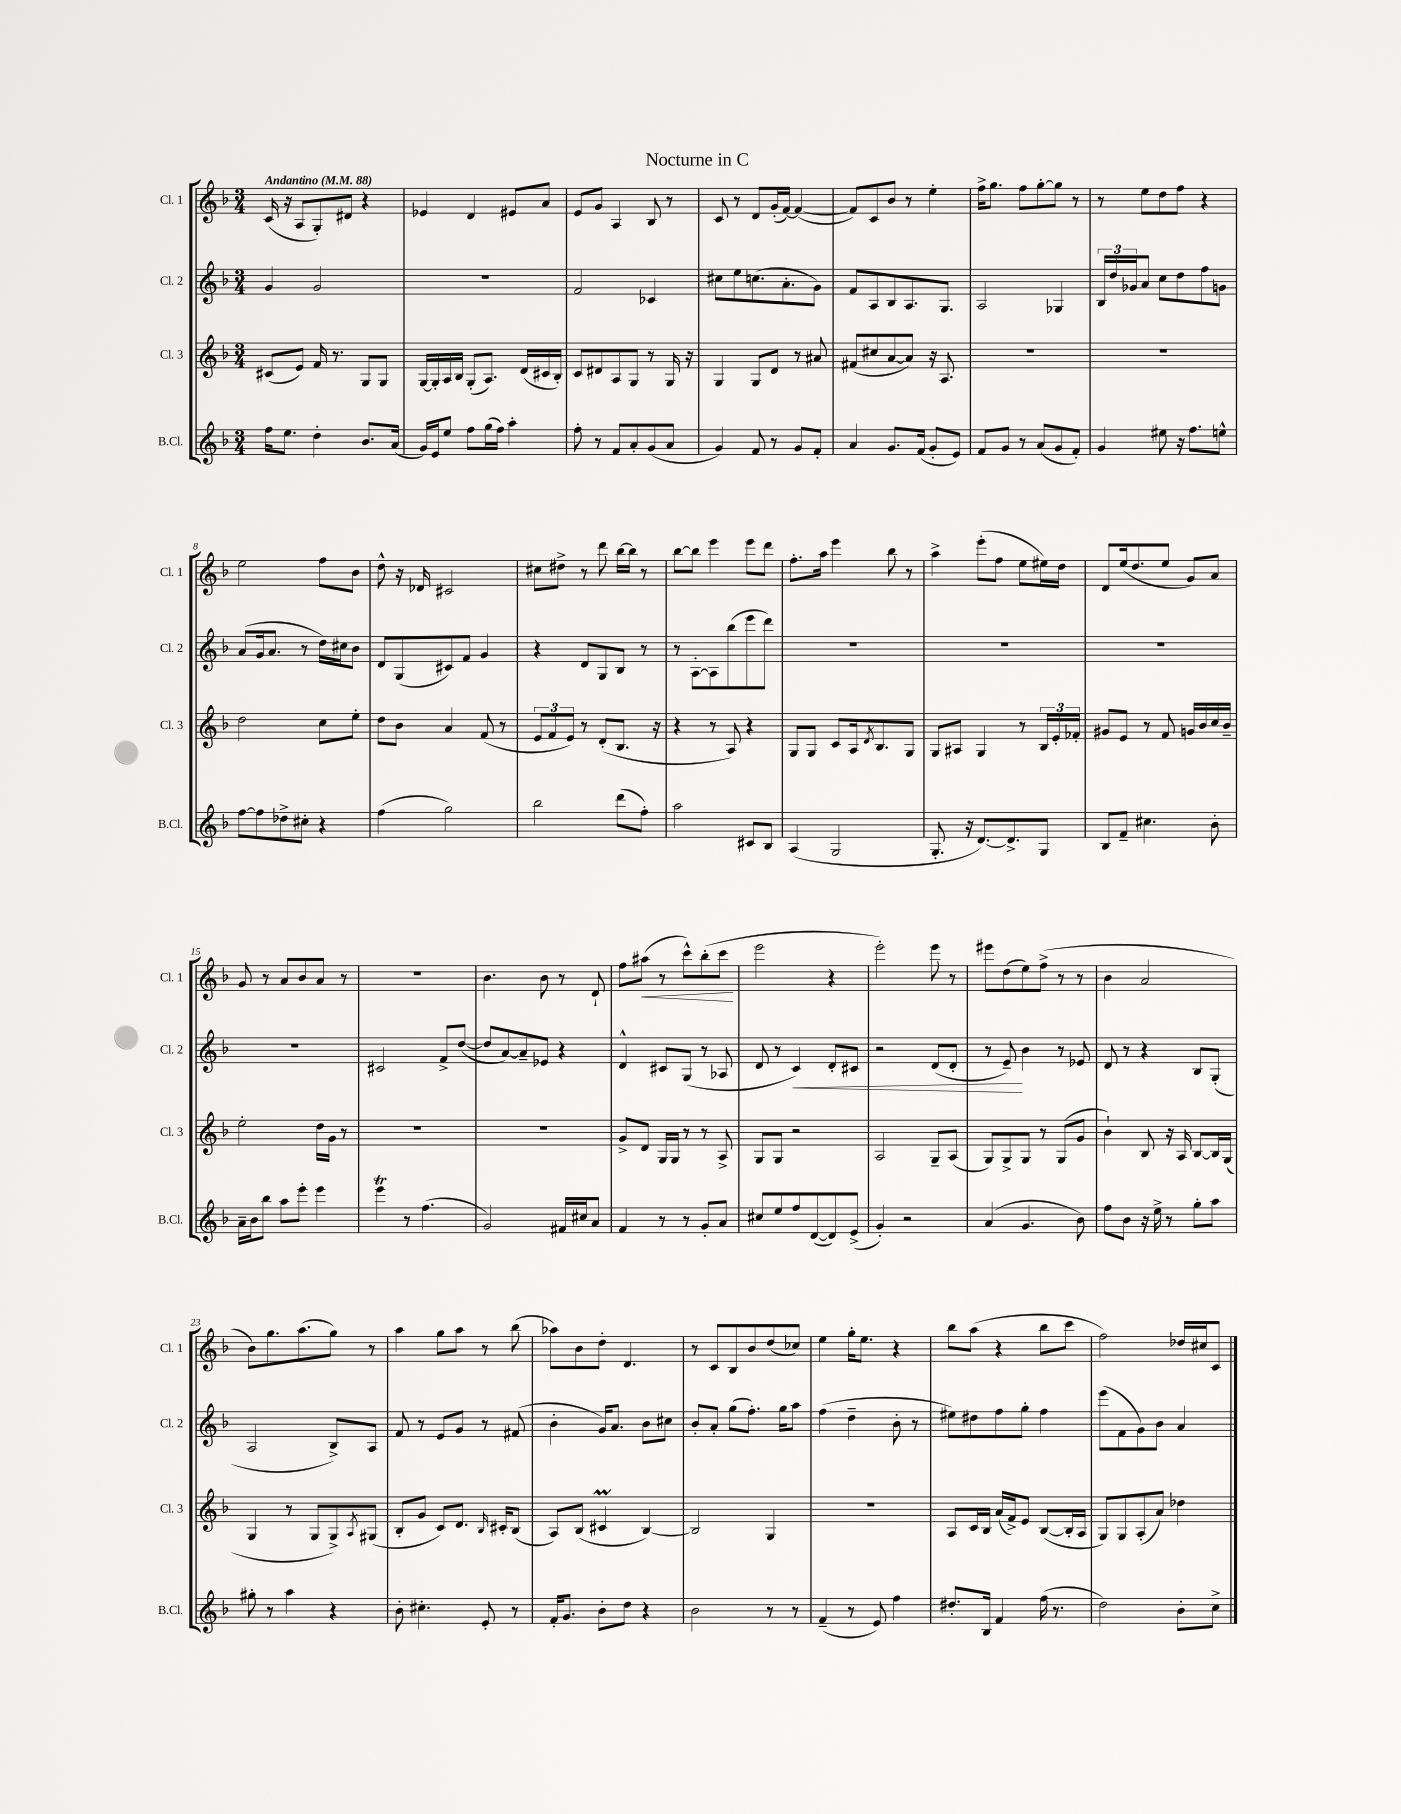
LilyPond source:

\header { title = "Nocturne in C" }
<<
\new StaffGroup <<
\new Staff = "s0" \with { instrumentName = "Cl. 1" shortInstrumentName = "Cl. 1" } {
    \clef treble \key f \major \numericTimeSignature \time 3/4 \tempo "Andantino" 4 = 88
    c'16( r16 a8 g8-.) dis'8 r4 |
    ees'4 d'4 eis'8 a'8 |
    e'8 g'8 a4 bes8 r8 |
    c'8 r8 d'8 g'16-.( f'16~) f'4~( |
    f'8) c'8 bes'8 r8 e''4-. |
    f''16-> g''8. f''8 g''8~-. g''8 r8 |
    r8 e''8 d''8 f''8 r4 |
    e''2 f''8 bes'8 |
    d''8-^ r16 des'16 cis'2 |
    cis''8 dis''8-> r8 d'''8 bes''16~ bes''16 r8 |
    bes''8~ bes''8 e'''4 e'''8 d'''8 |
    f''8.-. a''16 e'''4 bes''8 r8 |
    a''4-> e'''8-.( f''8 e''8 eis''16) d''16 |
    d'8 e''16( d''8. e''8 g'8) a'8 |
    g'8 r8 a'8 bes'8 a'8 r8 |
    R2. |
    bes'4. bes'8 r8 d'8-! |
    f''8 ais''8\<( r8 c'''8-^) bes''8-.( c'''8\! |
    e'''2 r4 |
    e'''2-.) e'''8 r8 |
    eis'''8 d''8( e''8) f''8->( r8 r8 |
    bes'4 a'2 |
    bes'8) g''8. a''8.( g''8) r8 |
    a''4 g''8 a''8 r8 bes''8( |
    aes''8) bes'8 d''8-. d'4. |
    r8 c'8 bes8 bes'8 d''8( ces''8) |
    e''4 g''16-. e''8. r4 |
    bes''8 a''8( r4 bes''8 c'''8 |
    f''2) des''16 cis''16 c'8 \bar "|." |
}
\new Staff = "s1" \with { instrumentName = "Cl. 2" shortInstrumentName = "Cl. 2" } {
    \clef treble \key f \major \numericTimeSignature \time 3/4
    g'4 g'2 |
    R2. |
    f'2 ces'4 |
    cis''8 e''8 c''8.( a'8.-. g'8) |
    f'8 a8 bes8 a8. g8. |
    a2 ges4 |
    \tuplet 3/2 { bes16 d''16 ges'16 } a'8 c''8 d''8 f''8 g'8 |
    a'8( g'16 a'8. r8 d''16) cis''16 bes'8 |
    d'8 g8( cis'8) f'8 g'4 |
    r4 d'8 g8 bes8 r8 |
    r8 a8~-. a8 bes''8( e'''8 d'''8) |
    R2. |
    R2. |
    R2. |
    R2. |
    cis'2 f'8-> d''8~( |
    d''8 a'8~) a'8-- ees'8 r4 |
    d'4-^ cis'8 g8( r8 aes8 |
    d'8 r8 c'4\<) d'8-. cis'8 |
    r2 d'8( d'8-. |
    r8 e'8--\!) bes'4 r8 ees'8 |
    d'8 r8 r4 bes8 g8-.( |
    a2 bes8->) a8 |
    f'8 r8 e'8 g'8 r8 fis'8( |
    bes'4-. g'16) a'8. bes'8 cis''8 |
    bes'8-. a'8-. g''8( f''8.-.) g''16 a''8 |
    f''4( d''4-- bes'8-. r8 |
    eis''8) dis''8 f''8 g''8-. f''4 |
    e'''8( f'8 g'8) bes'8 a'4 \bar "|." |
}
\new Staff = "s2" \with { instrumentName = "Cl. 3" shortInstrumentName = "Cl. 3" } {
    \clef treble \key f \major \numericTimeSignature \time 3/4
    cis'8( e'8) f'16 r8. g8 g8 |
    g16~ g16-. a16 bes16 g8-.( a8.) d'16( cis'16 bes16-.) |
    c'8 dis'8 a8 g8 r8 g16 r16 |
    g4 g8 d'8 r8 ais'8 |
    fis'8( cis''8 a'8~ a'8) r16 a8. |
    R2. |
    R2. |
    d''2 c''8 e''8-. |
    d''8 bes'8 a'4 f'8( r8 |
    \tuplet 3/2 { e'8 f'8 e'8) } r8 d'8-.( bes8. r16 |
    r4 r8 a8) r4 |
    g8 g8 c'8 a16 \acciaccatura { d'8 } bes8. g8 |
    g8 ais8 g4 r8 \tuplet 3/2 { bes16 e'16-. fes'16-. } |
    gis'8 e'8 r8 f'8 g'16 bes'16 c''16 bes'16-- |
    e''2-. d''16 g'16 r8 |
    R2. |
    R2. |
    g'8-> d'8 g16 g16 r8 r8 a8-> |
    g8 g8 r2 |
    a2 g8-- a8( |
    g8) g8-> g8 r8 g8( g'8 |
    bes'4-!) bes8 r16 a16 bes8~ bes16 g16( |
    g4 r8 g8 g8->) \acciaccatura { a8 } gis8( |
    bes8-. g'8 c'8) d'8. \grace { bes16 } cis'16-. bes8( |
    a8) bes8( cis'4\prall bes4~) |
    bes2 g4 |
    R2. |
    a8 c'16 bes16 a'16( f'16->) e'8 bes8~( bes16-. a16 |
    g8) g8 a8-.( a'8) des''4 \bar "|." |
}
\new Staff = "s3" \with { instrumentName = "B.Cl." shortInstrumentName = "B.Cl." } {
    \clef treble \key f \major \numericTimeSignature \time 3/4
    f''16 e''8. d''4-. bes'8. a'16( |
    g'16) e'16 e''8 f''8 g''16( f''16) a''4-. |
    f''8-. r8 f'8 a'8-. g'8( a'8 |
    g'4) f'8 r8 g'8 f'8-. |
    a'4 g'8. f'16( g'8-. e'8) |
    f'8 g'8 r8 a'8( g'8 f'8-.) |
    g'4 eis''8 r16 f''8. e''8-^ |
    f''8~ f''8 des''8-> cis''8-. r4 |
    f''4( g''2) |
    bes''2 d'''8( f''8-.) |
    a''2 cis'8 bes8 |
    a4( g2 |
    g8.-. r16 d'8.~) d'8.-> g8 |
    bes8 f'8-- cis''4. bes'8-. |
    a'16-- bes'16 bes''8 a''8 e'''8-. e'''4 |
    e'''4\trill r8 f''4.( |
    g'2) fis'16 cis''16 a'8 |
    f'4 r8 r8 g'8-. a'8 |
    cis''8 e''8 f''8 d'8~( d'8) e'8->( |
    g'4-.) r2 |
    a'4( g'4. bes'8) |
    f''8 bes'8 r16 e''16-> r8 g''8-. a''8 |
    gis''8-. r8 a''4 r4 |
    bes'8-. cis''4.-. e'8-. r8 |
    f'16-. g'8. bes'8-. d''8 r4 |
    bes'2 r8 r8 |
    f'4--( r8 e'8) f''4 |
    dis''8.-. bes16 f'4 f''16( r8. |
    d''2) bes'8-. c''8-> \bar "|." |
}
>>
>>
